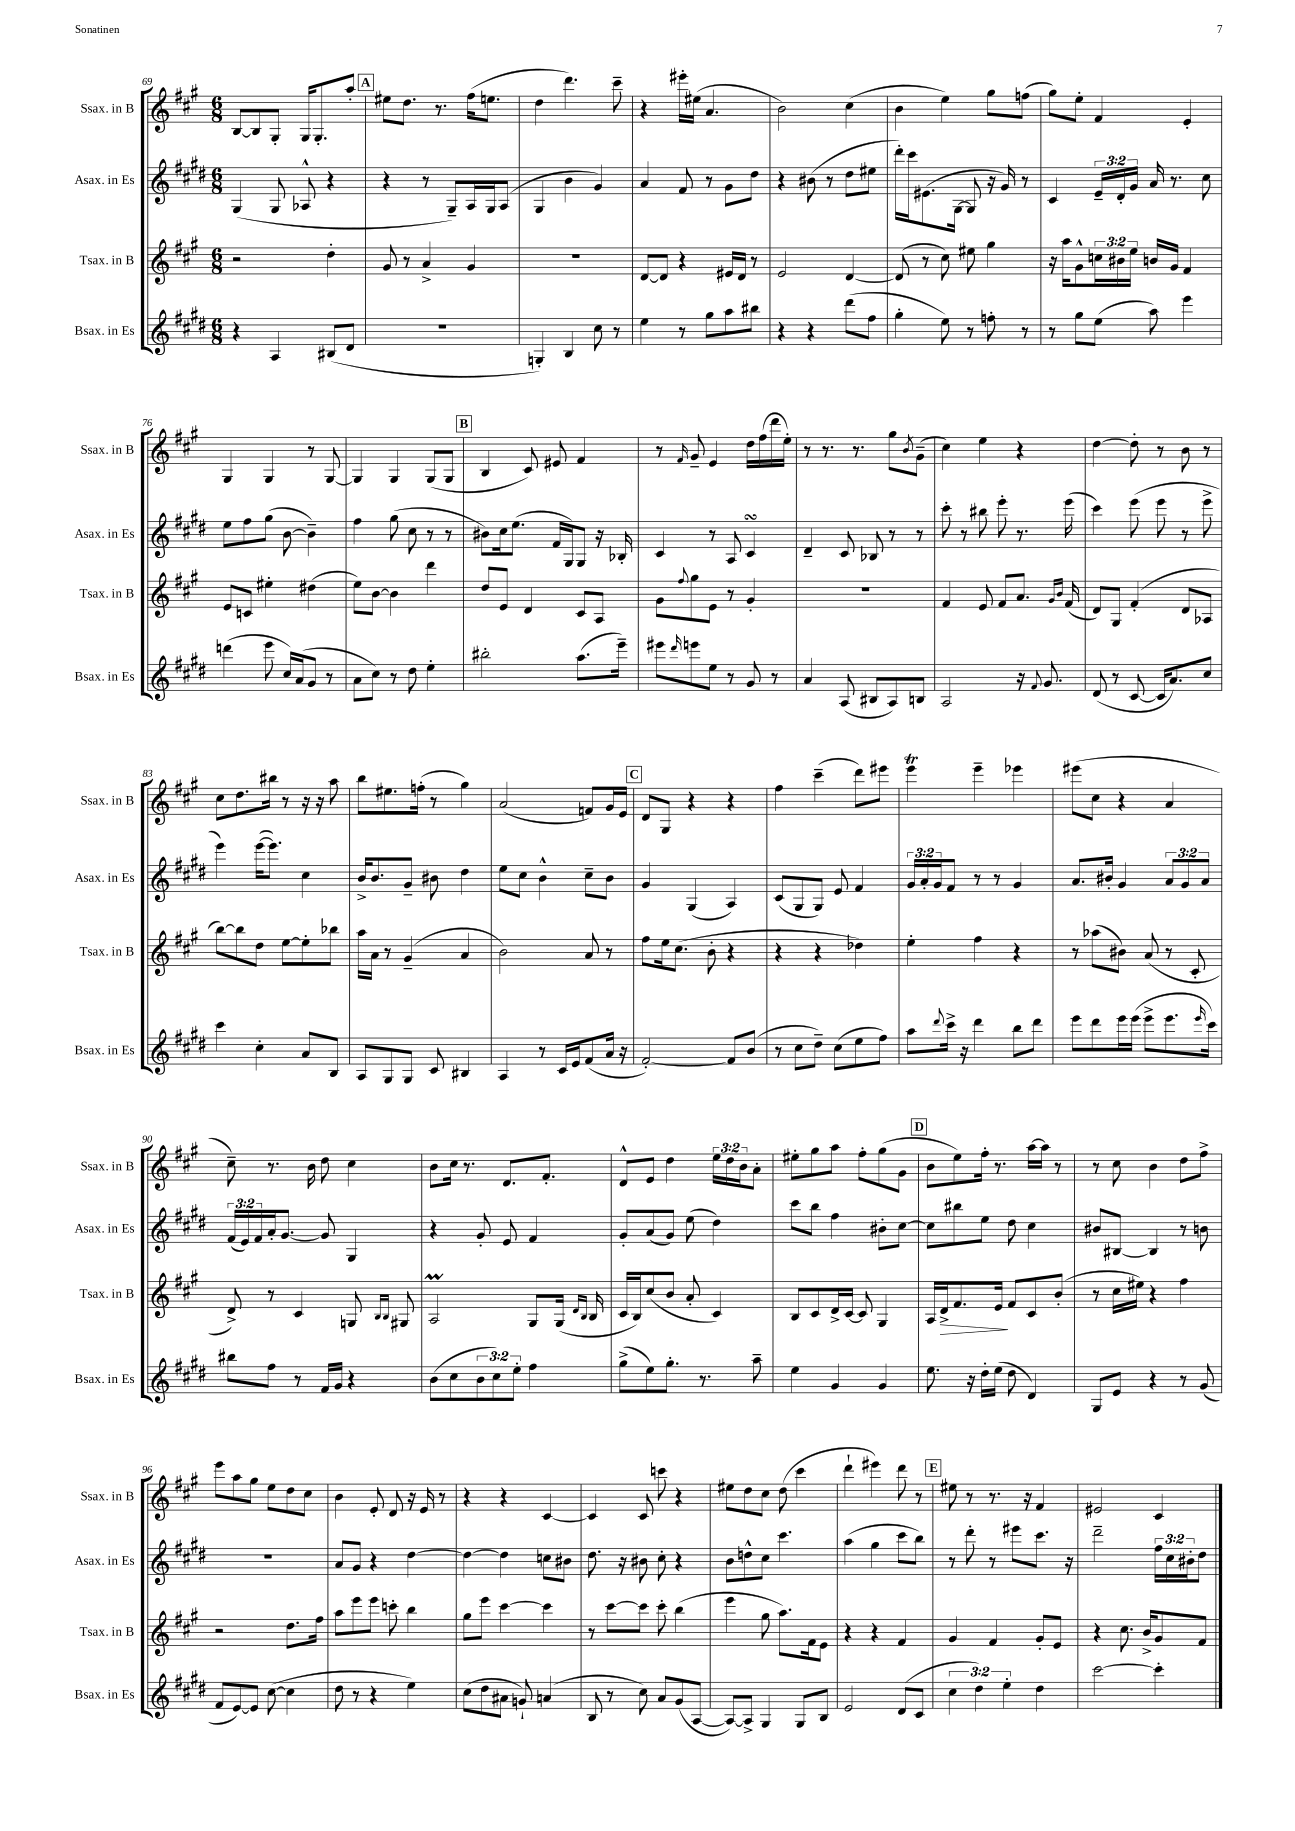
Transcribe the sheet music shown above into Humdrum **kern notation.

**kern	**kern	**dynam	**kern	**kern
*part4	*part3	*part3	*part2	*part1
*staff4	*staff3	*staff3	*staff2	*staff1
*I"Bsax. in Es	*I"Tsax. in B	*	*I"Asax. in Es	*I"Ssax. in B
*I'Bsax. in Es	*I'Tsax. in B	*	*I'Asax. in Es	*I'Ssax. in B
*clefG2	*clefG2	*	*clefG2	*clefG2
*k[f#c#g#d#]	*k[f#c#g#]	*	*k[f#c#g#d#]	*k[f#c#g#]
*M6/8	*M6/8	*	*M6/8	*M6/8
=69	=69	=69	=69	=69
4r	2r	.	(4G#/	[8B/L
.	.	.	.	8B/]
4A/	.	.	8G#/	8G#'/J
.	.	.	8A-X^^/	16G#/KL
.	.	.	.	8.G#'/
(8B#X/L	4dd'\	.	4r	.
8d#/J	.	.	.	8aa'/J
!!LO:REH:place=s1:t=A
=70	=70	=70	=70	=70
2.r	8g#/	.	4r	8ee#X\L
.	8r	.	.	8.dd\J
.	4a^/	.	8r	.
.	.	.	.	8.r
.	.	.	8G#~/L)	.
.	4g#/	.	16A/L	(16ff#\KL
.	.	.	16G#/J	8.een\J
.	.	.	(8A/J	.
=71	=71	=71	=71	=71
4Gn'/)	2.r	.	4G#/	4dd\
4B/	.	.	4b\	4.ddd\)
8cc#\	.	.	4g#/)	.
8r	.	.	.	8ccc#~\
=72	=72	=72	=72	=72
4ee\	[8d/L	.	4a/	4r
.	8d/J]	.	.	.
8r	4r	.	8f#/	16eee#X'\LL
.	.	.	.	(16ee#X\JJ
8gg#\L	.	.	8r	4.a/
8aa\	16e#X/LL	.	8g#\L	.
.	16d/JJ	.	.	.
8bb#X\J	8r	.	8dd#\J	.
=73	=73	=73	=73	=73
4r	2e/	.	4r	2b\)
4r	.	.	(8b#X\	.
.	.	.	8r	.
(8ddd#\L	[4d/	.	8dd#\L	(4cc#\
8ff#\J	.	.	8ee#X\J	.
=74	=74	=74	=74	=74
4gg#'\	(8d/]	.	16ddd#'\LL)	4b\
.	.	.	16ccc#\J	.
.	8r	.	(8.e#X\	.
8ee\)	8cc#\)	.	.	4ee\)
.	.	.	[16G#\Jk	.
8r	8ee#X\	.	8G#/]	.
8ffn'\	4gg#\	.	16r	8gg#\L
.	.	.	16g#/)	.
8r	.	.	8r	(8ffn\J
=75	=75	=75	=75	=75
8r	16r	.	4c#/	8gg#\L)
.	16aa\KL	.	.	.
8gg#\L	8g#^^\	.	.	8ee'\J
(8ee\J	24ccn\L	.	24e~/LL	4f#/
.	24b#X\	.	24d#'/	.
.	24ee\JJ	.	24g#/JJ	.
8aa\)	16bn/LL	.	16a/	.
.	16g#/JJ	.	8.r	.
4eee\	4f#/	.	.	4e'/
.	.	.	8cc#\	.
!!LO:LB:g=z
=76	=76	=76	=76	=76
(4dddn\	8e/L	.	8ee\L	4G#/
.	8cn/J	.	8ff#\	.
8eee\	4ee#X'\	.	(8gg#\J	4G#/
16cc#/LL)	.	.	[8b\	.
(16a/J	.	.	.	.
8g#/J	(4dd#X\	.	4b~\])	8r
8r	.	.	.	[8G#/
=77	=77	=77	=77	=77
8a\L	8ee\L)	.	4ff#\	4G#/]
8cc#\J)	[8b\J	.	.	.
8r	4b\]	.	(8gg#\	4G#/
8dd#\	.	.	8cc#\	.
4ee'\	4ddd\	.	8r	(8G#/L
.	.	.	8r	8G#/J
!!LO:REH:place=s1:t=B
=78	=78	=78	=78	=78
2bb#X'\	8dd/L	.	8b#X\L)	4B/
.	8e/J	.	16cc#\k	.
.	.	.	(8.ee\J	.
.	4d/	.	.	8c#/)
.	.	.	16f#/LL	8e#X/
.	.	.	16G#/J)	.
(8.aa\L	8c#/L	.	8G#/J	4f#/
.	8A/J	.	16r	.
16eee~\Jk)	.	.	16B-X'/	.
=79	=79	=79	=79	=79
8eee#X\L	8g#\L	.	4c#/	8r
16qqddd#/	8qqff#/	.	.	16qqf#/
8eeen\	8gg#\	.	.	8g#~/
8ee\J	8e\J	.	8r	4e/
8r	8r	.	8A/	.
8g#/	4g#'/	.	4c#sSSS/	16dd\LL
.	.	.	.	(16ff#\
8r	.	.	.	16ddd\
.	.	.	.	16ee'\JJ)
=80	=80	=80	=80	=80
4a/	2.r	.	4d#~/	8r
.	.	.	.	8.r
(8A/	.	.	8c#/	.
.	.	.	.	8.r
8B#X/L	.	.	8B-X/	.
8A/)	.	.	8r	8gg#\L
.	.	.	.	8qb/
8Bn/J	.	.	8r	(8g#~\J
=81	=81	=81	=81	=81
2A/	4f#/	.	8ccc#'\	4cc#\)
.	.	.	8r	.
.	8e/	.	8bb#X\	4ee\
.	8f#/L	.	8eee'\	.
16r	8.a/J	.	8.r	4r
8qqf#/	.	.	.	.
8.g#/	.	.	.	.
.	16qqg#/LL	.	.	.
.	16qqb/JJ	.	.	.
.	(16f#/	.	(16eee\	.
=82	=82	=82	=82	=82
(8d#/	8d/L)	.	4ccc#\)	[4dd\
8r	8G#/J	.	.	.
[8c#/	(4f#'/	.	(8eee\	8dd'\]
16c#/KL]	.	.	8eee\	8r
8.a/)	.	.	.	.
.	8d/L	.	8r	8b\
8cc#/J	8A-X/J	.	8eee^\	8r
!!LO:LB:g=z
=83	=83	=83	=83	=83
4ccc#\	[8bb\L)	.	4eee\)	8cc#\L
.	8bb\]	.	.	8.dd\
4cc#'\	8dd\J	.	([16eee\KL	.
.	.	.	8.eee\J])	16bb#X\Jk
.	[8ee\L	.	.	8r
8a/L	8ee'\]	.	4cc#\	16r
.	.	.	.	16r
8B/J	8bb-X\J	.	.	8aa\
=84	=84	=84	=84	=84
8A/L	16aa\LL	.	16b^/KL	8bb\L
.	16a\JJ	.	8.b/	.
8G#/	8r	.	.	8.ee#X\
8G#/J	(4g#~/	.	8g#~/J	.
.	.	.	.	(16ffn'\Jk
8c#/	.	.	8b#X\	8r
4B#X/	4a/	.	4dd#\	4gg#\)
=85	=85	=85	=85	=85
4A/	2b\)	.	8ee\L	(2a/
.	.	.	8cc#\J	.
8r	.	.	4b^^\	.
16c#/LL	.	.	.	.
16e/J	.	.	.	.
(8f#/	8a/	.	8cc#~\L	8fn/L)
16a/Jk	8r	.	8b\J	16g#/L
16r	.	.	.	16e/JJ
!!LO:REH:place=s1:t=C
=86	=86	=86	=86	=86
[2f#'/)	8ff#\L	.	4g#/	8d/L
.	16ee\k	.	.	8G#/J
.	(8.cc#\J	.	.	.
.	.	.	(4G#/	4r
.	8b'\	.	.	.
8f#/L]	4r	.	4A/)	4r
(8b/J	.	.	.	.
=87	=87	=87	=87	=87
8r	4r	.	(8c#/L	4ff#\
8cc#\L	.	.	8G#/	.
8dd#~\J)	4r	.	8G#/J)	(4ccc#~\
(8cc#\L	.	.	8e/	.
8ee\	4dd-X\)	.	4f#/	8ddd\L)
8ff#\J)	.	.	.	8eee#X\J
=88	=88	=88	=88	=88
8aa\L	4ee'\	.	24g#/LL	4eeeT\
.	.	.	24a'/	.
.	.	.	24g#/J	.
8qqddd#/	.	.	.	.
16ccc#^\Jk	.	.	8f#/J	.
16r	.	.	.	.
4ddd#\	4ff#\	.	8r	4eee~\
.	.	.	8r	.
8bb\L	4r	.	4g#/	4eee-X\
8ddd#\J	.	.	.	.
=89	=89	=89	=89	=89
8eee\L	8r	.	8.a/L	(8eee#X\L
8ddd#\	(8aa-X\L	.	.	8cc#\J
.	.	.	16b#X'/Jk	.
16eee\L	8b#X\J)	.	4g#/	4r
(16eee\JJ	.	.	.	.
8eee^\L	(8a/	.	.	.
8.eee\	8r	.	12a/L	4a/
.	.	.	12g#/	.
.	8c#'/	.	.	.
.	.	.	12a/J	.
16qqeee/	.	.	.	.
16ccc#\Jk)	.	.	.	.
!!LO:LB:g=z
=90	=90	=90	=90	=90
8bb#X\L	8d^/)	.	(24f#/LL	8cc#~\)
.	.	.	24e/)	.
.	.	.	24f#/	.
8ff#\J	8r	.	16a'/J	8.r
.	.	.	[8.g#/J	.
8r	4c#/	.	.	.
.	.	.	.	16b\
16f#/LL	.	.	8g#/]	8dd\
16g#/JJ	.	.	.	.
4r	8Gn/	.	4G#/	4cc#\
.	16qqB/LL	.	.	.
.	16qqB/JJ	.	.	.
.	8G#X/	.	.	.
=91	=91	=91	=91	=91
(8b\L	2AM/	.	4r	8b\L
8cc#\	.	.	.	16cc#\Jk
.	.	.	.	8.r
12b\	.	.	8g#'/	.
12cc#\)	.	.	.	.
.	.	.	8e/	8.d/L
12ee'\J	.	.	.	.
4ff#\	8G#/L	.	4f#/	.
.	.	.	.	8.f#'/J
.	(16G#/Jk	.	.	.
.	16qqd/LL	.	.	.
.	16qqB/JJ	.	.	.
.	16B/	.	.	.
=92	=92	=92	=92	=92
(8gg#^\L	16c#/LL	.	8g#'/L	8d^^/L
.	16B/J)	.	.	.
8ee\)	(8cc#/	.	(8a/	8e/J
8.gg#'\J	8b/J	.	8g#/J)	4dd\
.	8a'/	.	(8ee\	.
8.r	.	.	.	.
.	4c#/)	.	4dd#\)	24ee\LL
.	.	.	.	24dd\
.	.	.	.	24b\J
8aa~\	.	.	.	8a'\J
=93	=93	=93	=93	=93
4ee\	8B/L	.	8ccc#\L	8ee#X'\L
.	8c#/	.	8bb\J	8gg#\
4g#/	16d^/L	.	4ff#\	8aa\J
.	[16c#/JJ	.	.	.
.	8c#/]	.	.	8ff#'\L
4g#/	4G#/	.	8b#X'\L	(8gg#\
.	.	.	[8cc#\J	8g#\J
!!LO:REH:place=s1:t=D
=94	=94	=94	=94	=94
8.ee\	16A/LL	.	8cc#\L]	8b\L
!	!	!LO:HP:b	!	!
.	16d^/J	>	.	.
.	8.f#/	.	8bb#X\	8ee\)
16r	.	.	.	.
16dd#'\LL	.	.	8ee\J	16ff#'\Jk
(16ee\JJ	16e/Jk	.	.	8.r
8dd#\	8f#/L	]	8dd#\	.
4d#/)	8c#/	.	4cc#\	[16aa\LL
.	.	.	.	16aa\JJ]
.	(8b'/J	.	.	8r
=95	=95	=95	=95	=95
8G#/L	8r	.	8b#X/L	8r
8e/J	16cc#\LL	.	[8B#X/J	8cc#\
.	16ee#X\JJ)	.	.	.
4r	4r	.	4B#/]	4b\
8r	4ff#\	.	8r	8dd\L
(8g#/	.	.	8bn\	8ff#^\J
!!LO:LB:g=z
=96	=96	=96	=96	=96
8f#/L	2r	.	2.r	8eee\L
[8e/)	.	.	.	8aa\
8e/J]	.	.	.	8gg#\J
([8cc#\	.	.	.	8ee\L
4cc#\]	8.dd\L	.	.	8dd\
.	.	.	.	8cc#\J
.	16ff#\Jk	.	.	.
=97	=97	=97	=97	=97
8dd#\	8aa\L	.	8a/L	4b\
8r	8eee\	.	8g#/J	.
4r	8eee\J	.	4r	8e'/
.	8cccn'\	.	.	8d/
4ee\)	4bb\	.	[4dd#\	16r
.	.	.	.	16e/
.	.	.	.	8r
=98	=98	=98	=98	=98
(8cc#\L	8gg#\L	.	4dd#\_	4r
8dd#\	8eee\J	.	.	.
8a#X\J	[4ccc#\	.	4dd#\]	4r
8gn`/)	.	.	.	.
(4an/	4ccc#\]	.	8ccn\L	[4c#/
.	.	.	8b#X\J	.
=99	=99	=99	=99	=99
8B/	8r	.	8.dd#\	4c#/]
8r	[8ccc#\L	.	.	.
.	.	.	16r	.
8cc#\)	8ccc#\J]	.	8b#X\	8c#/
8a/L	8ccc#'\	.	8cc#'\	8cccn\
(8g#/	(4bb\	.	4r	4r
[8A/J	.	.	.	.
=100	=100	=100	=100	=100
8A/L_)	4eee\	.	8b\L	8ee#X\L
8A^/J]	.	.	8ddn^^\	8dd\
4G#/	8gg#\	.	8cc#\J	8cc#\J
.	8.aa\L)	.	4.ccc#\	(8dd\
8G#/L	.	.	.	4ccc#\
.	16f#\k	.	.	.
8B/J	8e\J	.	.	.
=101	=101	=101	=101	=101
2e/	4r	.	(4aa\	4ddd`\
.	4r	.	4gg#\	4eee#X\)
(8d#/L	4f#/	.	8ccc#\L	8ddd\
8c#/J	.	.	8bb\J)	8r
!!LO:REH:place=s1:t=E
=102	=102	=102	=102	=102
6cc#\	4g#/	.	8r	8ee#X\
.	.	.	8ddd#'\	8r
6dd#\)	.	.	.	.
.	4f#/	.	8r	8.r
6ee'\	.	.	.	.
.	.	.	8eee#X\L	.
.	.	.	.	16r
4dd#\	8g#'/L	.	8.ccc#\J	4f#/
.	8e/J	.	.	.
.	.	.	16r	.
=103	=103	=103	=103	=103
[2ccc#\	4r	.	2ddd#~\	2e#X/
.	8.cc#\	.	.	.
.	16b^/KL	.	.	.
4ccc#'\]	8g#/	.	24ff#\LL	4c#/
.	.	.	24cc#\	.
.	.	.	24b#X'\J	.
.	8f#/J	.	8dd#\J	.
==	==	==	==	==
*-	*-	*-	*-	*-
